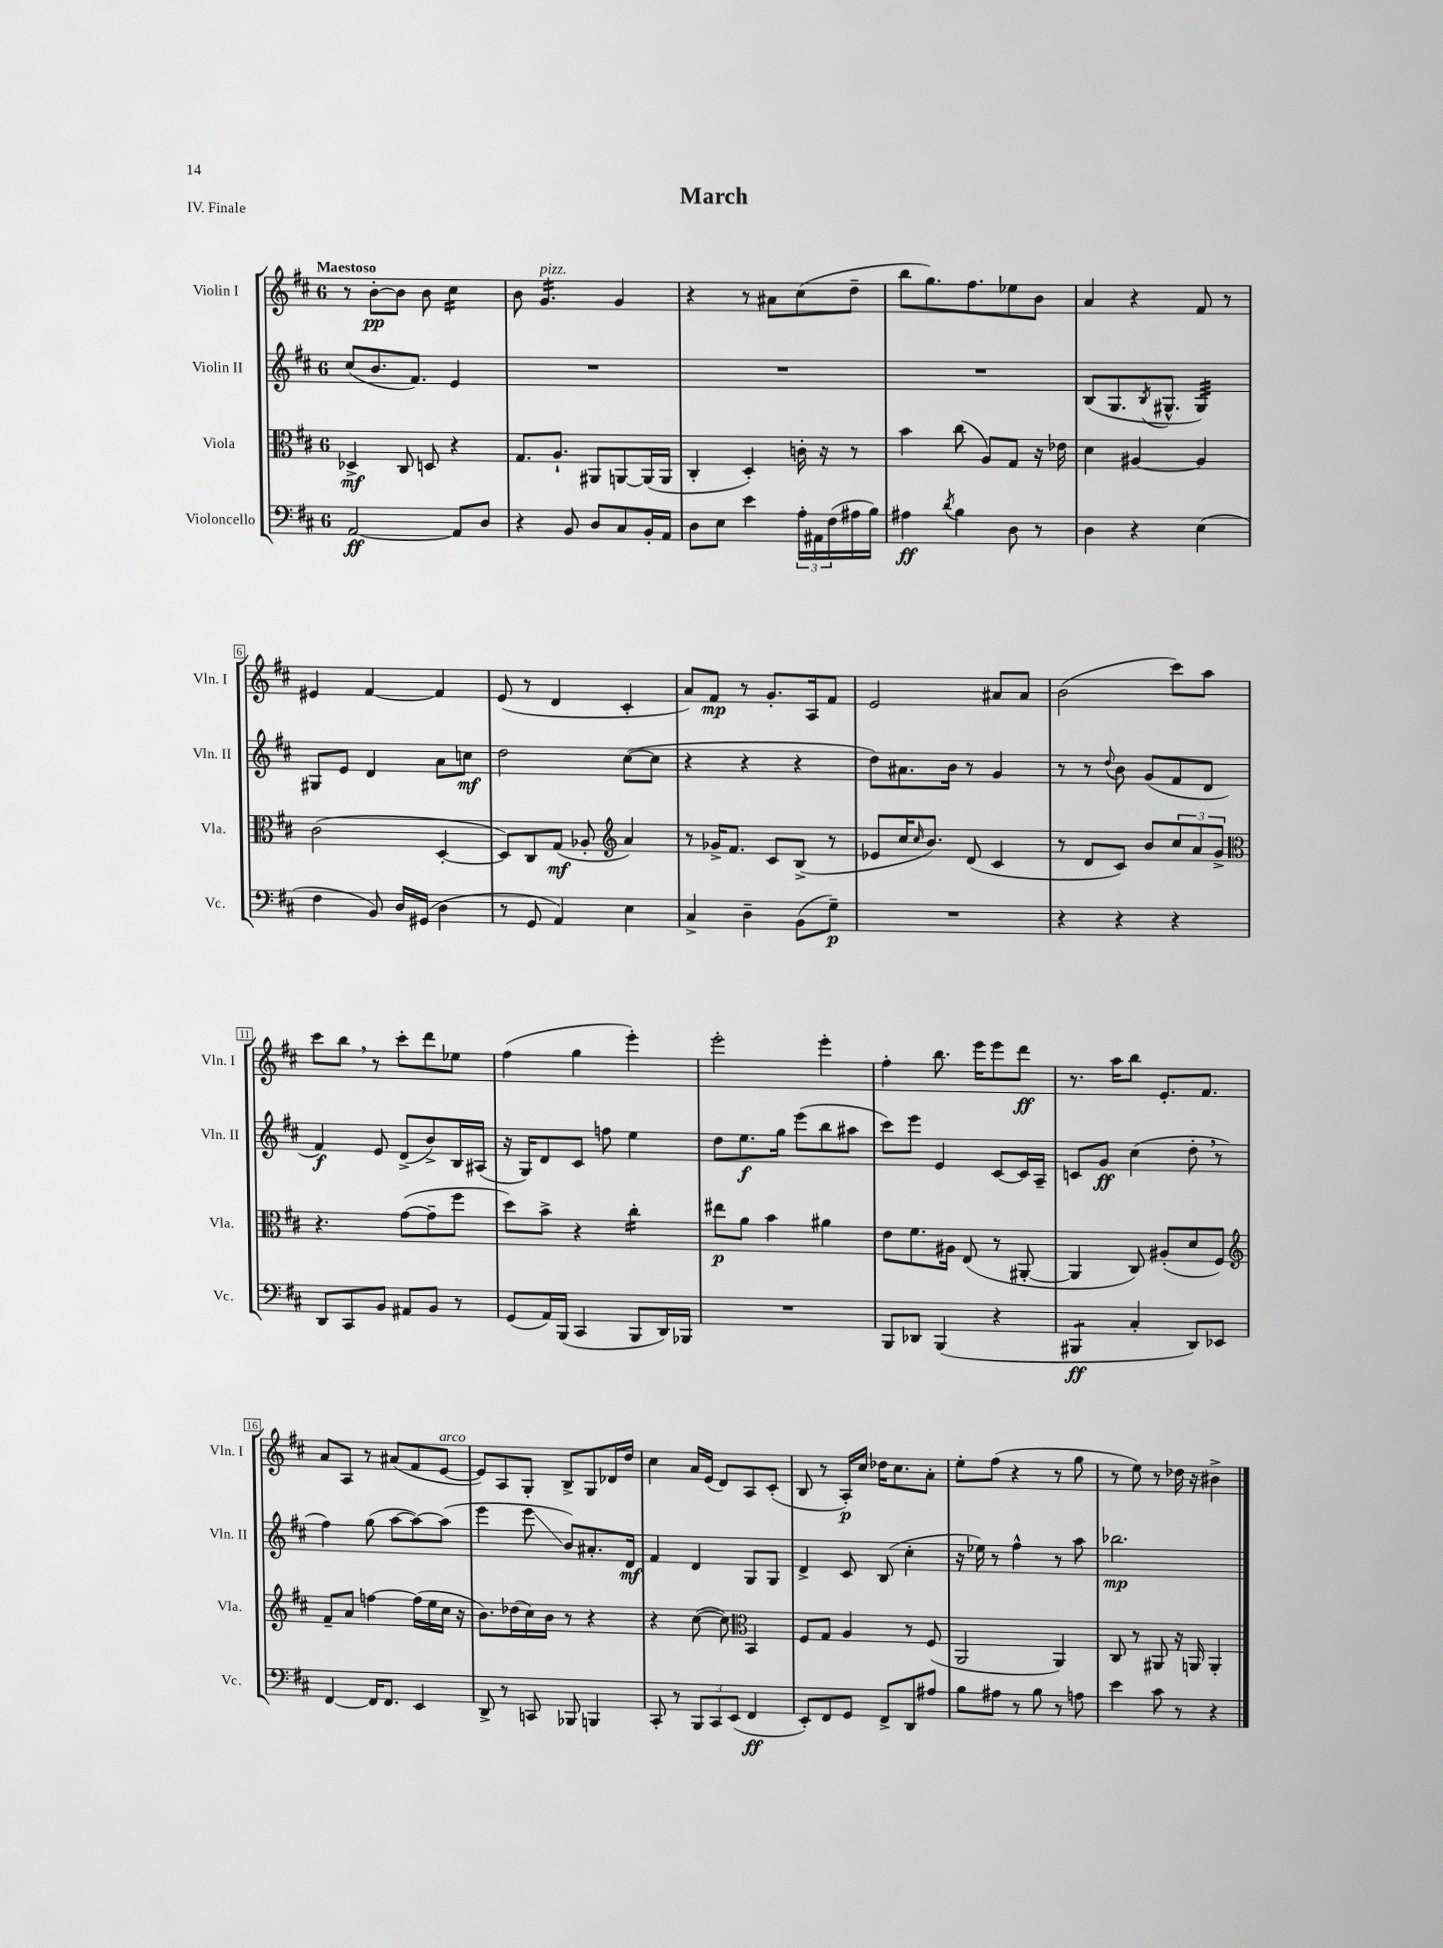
\header { title = "March" piece = "IV. Finale" }
<<
\new StaffGroup <<
\new Staff = "s0" \with { instrumentName = "Violin I" shortInstrumentName = "Vln. I" } {
    \clef treble \key d \major \once \override Staff.TimeSignature.style = #'single-digit \time 6/8 \tempo "Maestoso"
    r8 b'8~-.\pp b'8 b'8 cis''4:16 |
    b'8 g'4.:16^\markup { \italic "pizz." } g'4 |
    r4 r8 ais'8 cis''8( d''8-- |
    b''8 g''8.) fis''8. ees''8 b'8 |
    a'4 r4 fis'8 r8 |
    eis'4 fis'4~ fis'4 |
    e'8( r8 d'4 cis'4-. |
    a'8) fis'8\mp r8 g'8.-. a16 fis'8 |
    e'2 ais'8 ais'8 |
    b'2( cis'''8) a''8 |
    cis'''8 b''8 \breathe r8 cis'''8-. d'''8 ees''8 |
    fis''4( g''4 e'''4-.) |
    e'''2-. e'''4-. |
    fis''4-. b''8. e'''16 e'''8 d'''8\ff |
    r8. a''16 b''8 e'8.-. fis'8. |
    a'8 a8 r8 ais'8( fis'8 e'8~^\markup { \italic "arco" } |
    e'8) a8 g8-. b8-> g8 des'16 d''16 |
    cis''4 a'16 e'16( d'8) a8 cis'8-.( |
    b8 r8 a16-.\p) cis''16 des''16 cis''8. a'8-. |
    e''8-. fis''8( r4 r8 g''8 |
    r8 e''8) r8 des''16 r16 bis'4-> \bar "|." |
}
\new Staff = "s1" \with { instrumentName = "Violin II" shortInstrumentName = "Vln. II" } {
    \clef treble \key d \major \once \override Staff.TimeSignature.style = #'single-digit \time 6/8
    cis''8( b'8. fis'8.) e'4 |
    R2. |
    R2. |
    R2. |
    b8( g8. \acciaccatura { b8 } gis8.-^ gis4:32) |
    gis8 e'8 d'4 a'8 c''8\mf |
    d''2 cis''8~( cis''8 |
    r4 r4 r4 |
    d''8) ais'8. b'16 r8 g'4 |
    r8 r8 \appoggiatura { d''8 } b'8 g'8( fis'8 d'8 |
    fis'4\f) e'8 d'8->( b'8->) b16 ais16( |
    r16 g16) d'8 cis'8 f''8 e''4 |
    d''8 e''8.\f g''16 e'''8( b''8 ais''8 |
    cis'''8) e'''8 e'4 cis'8~ cis'16 a16-- |
    c'8 g'8\ff cis''4( d''8-. \breathe r8 |
    fis''4) g''8( a''8~ a''8~) a''8( |
    e'''4 e'''8\glissando b'8) ais'8.-. d'16\mf |
    fis'4 d'4 g8 g8 |
    d'4-> cis'8 b8( cis''4-. |
    r16 ees''16) r8 fis''4-^ r8 a''8 |
    bes''2.\mp \bar "|." |
}
\new Staff = "s2" \with { instrumentName = "Viola" shortInstrumentName = "Vla." } {
    \clef alto \key d \major \once \override Staff.TimeSignature.style = #'single-digit \time 6/8
    des4->\mf cis8 d8 r4 |
    g8. a8.-! ais,8 a,8~ a,16( a,16 |
    cis4-. d4-.) c'16-. r16 r8 |
    b'4 cis''8( a8) g8 r16 ees'16 |
    d'4 ais4~ ais4 |
    cis'2( d4~-. |
    d8) cis8 g8\mf( aes8-. \clef treble a'4) |
    r8 ges'16-> fis'8. cis'8 b8->( r8 |
    ees'8 cis''16 \grace { cis''16 } b'8.) d'8( cis'4 |
    r8 d'8 cis'8) b'8 \tuplet 3/2 { cis''8 a'8 g'8-> } |
    \clef alto r4. g'8~( g'8-- fis''8 |
    d''8) b'8-> r4 cis''4:16-. |
    eis''8\p a'8 b'4 ais'4 |
    e'8 fis'8. ais16 e8( r8 ais,8~-. |
    ais,4 cis8) ais8-.( d'8 fis8) |
    \clef treble fis'8-- a'8 f''4~ f''16( e''16 cis''16 r16 |
    b'8.) des''16( cis''16) b'16 r8 r4 |
    r4 cis''8~( cis''8) \clef alto b,4 |
    fis8 g8 a4 r8 fis8( |
    a,2 a,4) |
    cis8 r8 ais,8 r16 a,16 a,4-. \bar "|." |
}
\new Staff = "s3" \with { instrumentName = "Violoncello" shortInstrumentName = "Vc." } {
    \clef bass \key d \major \once \override Staff.TimeSignature.style = #'single-digit \time 6/8
    a,2~\ff a,8 d8 |
    r4 b,8 d8 cis8 b,16-. a,16 |
    d8 e8 e'4 \tuplet 3/2 { a16-. ais,16 fis16( } ais16 b16) |
    ais4\ff \acciaccatura { d'8 } b4 d8 r8 |
    d4 r4 e4( |
    fis4 b,8) d16 gis,16( d4 |
    r8 g,8 a,4) e4 |
    cis4-> d4-- b,8( g8--\p) |
    R2. |
    r4 r4 r4 |
    d,8 cis,8 b,8 ais,8 b,8 r8 |
    g,8( a,16) b,,16( cis,4 b,,8 d,16) bes,,16 |
    R2. |
    b,,8 des,8 b,,4( r4 |
    bis,,4:8\ff cis4-. d,8) ees,8 |
    fis,4~ fis,16 fis,8. e,4 |
    d,8-> r8 c,8 bes,,8 b,,4 |
    cis,8-. r8 \tuplet 3/2 { b,,8 cis,8 e,8( } fis,4\ff |
    e,8-.) fis,8 g,8 fis,8-> d,8 ais8 |
    b8 ais8 r8 b8 r8 a8 |
    e'4 cis'8 r8 r4 \bar "|." |
}
>>
>>
\layout { \context { \Score \override BarNumber.stencil = #(make-stencil-boxer 0.1 0.3 ly:text-interface::print) } }
